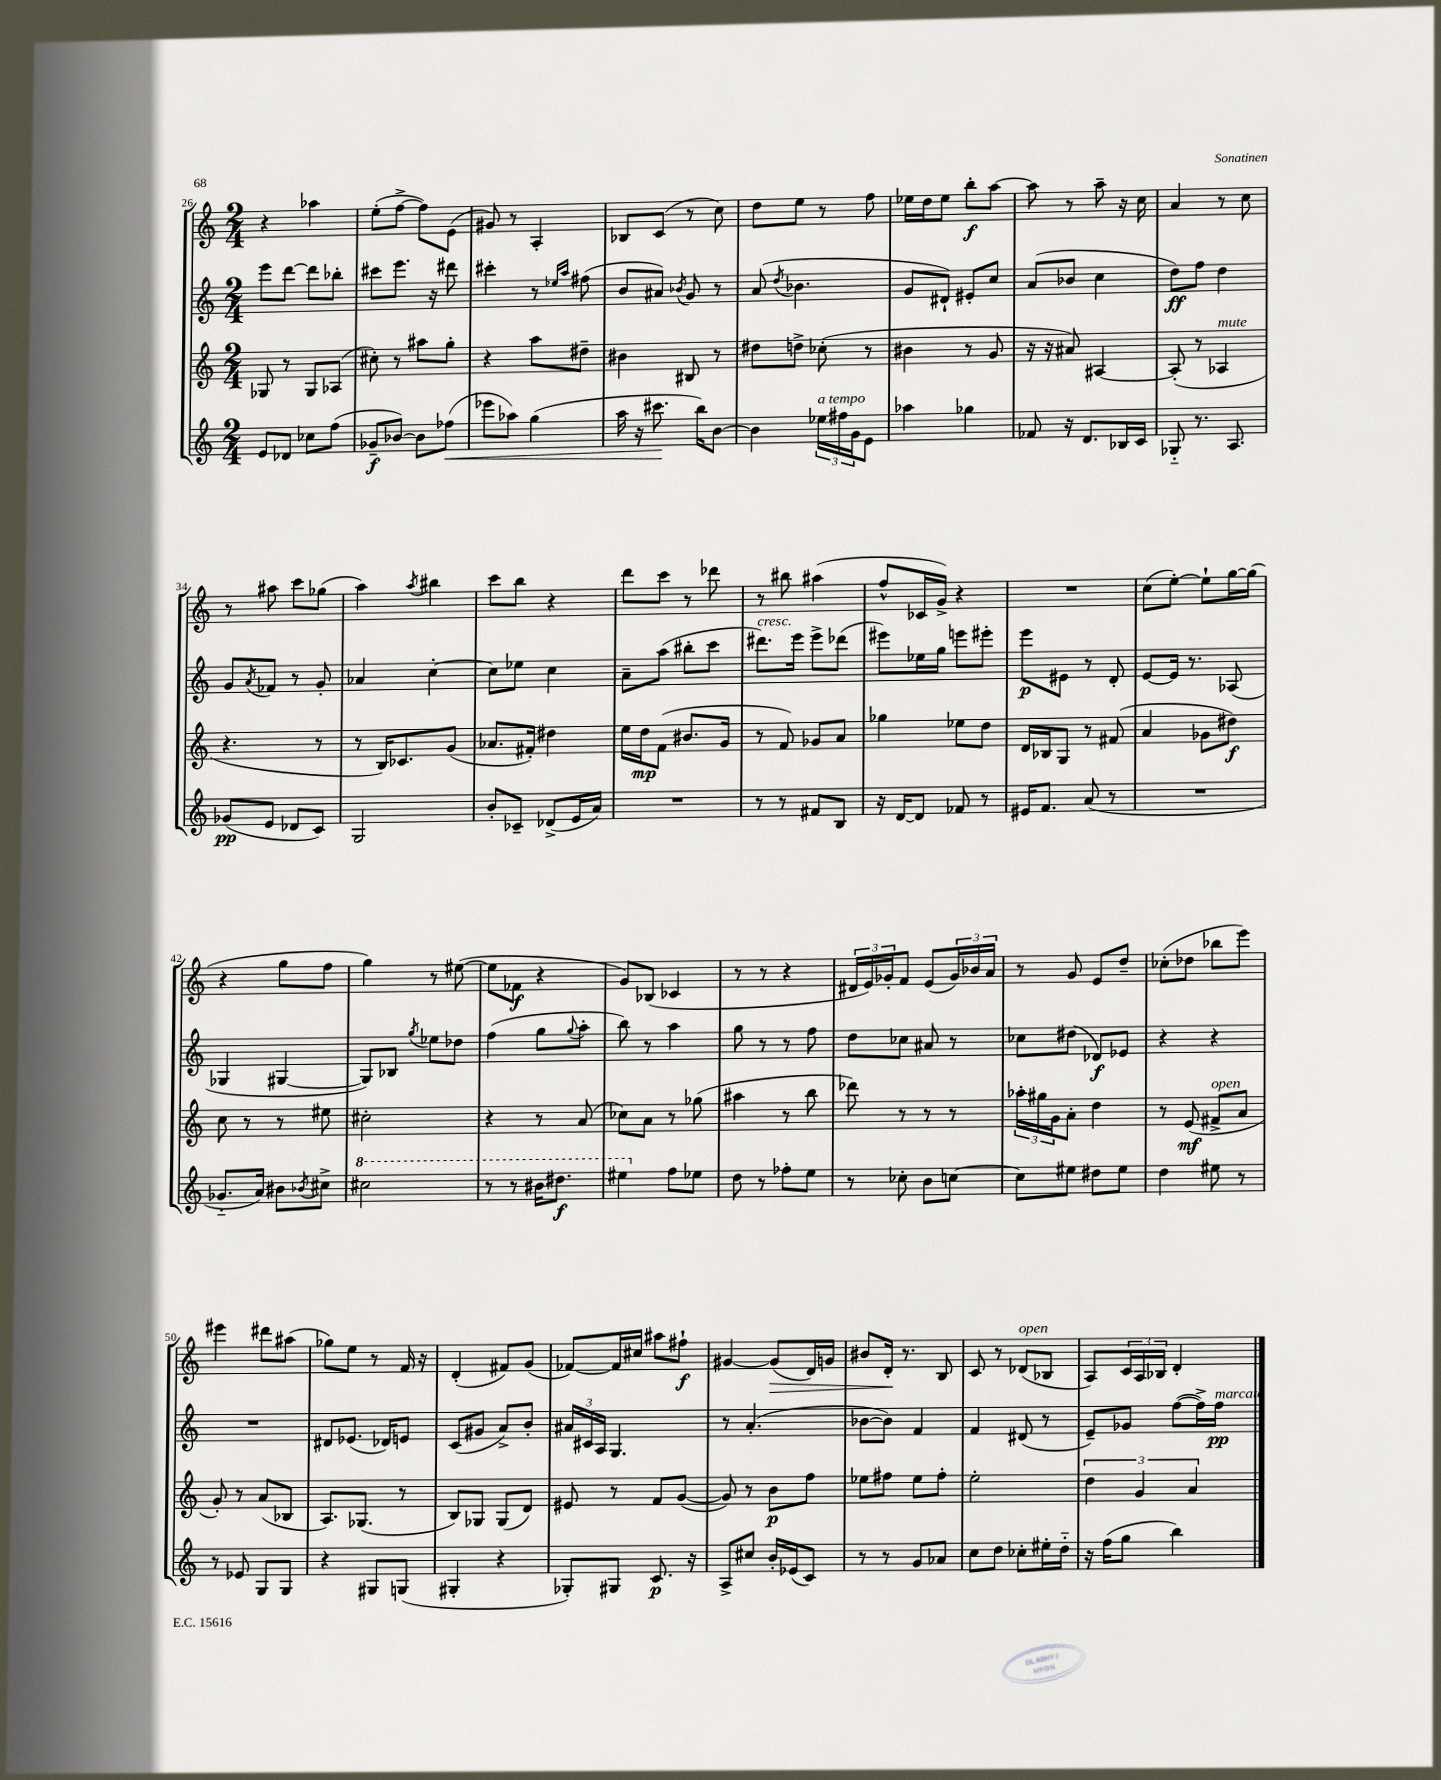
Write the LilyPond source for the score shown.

<<
\new StaffGroup <<
\new Staff = "s0" {
    \clef treble \key c \major \numericTimeSignature \time 2/4
    r4 aes''4 |
    e''8-.( f''8~-> f''8) e'8( |
    gis'8) r8 a4-. |
    bes8 c'8( r8 c''8) |
    d''8 e''8 r8 f''8 |
    ees''16 d''16 ees''8 b''8-.\f a''8~ |
    a''8 r8 a''8-- r16 c''16 |
    a'4 r8 c''8 |
    r8 ais''8 c'''8 ges''8( |
    a''4) \acciaccatura { a''8 } bis''4 |
    c'''8 b''8 r4 |
    d'''8 c'''8 r8 des'''8 |
    r8 bis''8 ais''4( |
    f''8-^ ces'16 g'16->) r4 |
    R2 |
    c''8( e''8~-.) e''8-! g''16~ g''16( |
    r4 g''8 f''8 |
    g''4) r8 eis''8~( |
    eis''8 fes'8\f r4 |
    g'8) bes8( ces'4 |
    r8 r8 r4 |
    \tuplet 3/2 { dis'16 e'16) ges'16-. } f'8 e'8( \tuplet 3/2 { ges'16) bes'16 a'16 } |
    r8 g'8 e'8 d''8-- |
    ces''8-.( des''8 bes''8 e'''8) |
    eis'''4 dis'''8 ais''8( |
    ges''8) e''8 r8 f'16 r16 |
    d'4-.( fis'8) g'8( |
    fes'8~) fes'16 cis''16 ais''8 fis''8-!\f |
    gis'4~ gis'8\>( d'16) g'16 |
    bis'8 d'16-.\! r8. b8 |
    c'8 r8 des'8^\markup { \italic "open" }( bes8 |
    a8) \tuplet 3/2 { c'16 a16 bes16 } d'4-. \bar "|." |
}
\new Staff = "s1" {
    \clef treble \key c \major \numericTimeSignature \time 2/4
    e'''8 d'''8~ d'''8 bes''8-. |
    cis'''8 e'''8. r16 dis'''8 |
    cis'''4-. r8 \grace { ees''16 a''16 } fis''8( |
    b'8 ais'8) \acciaccatura { bes'8 } g'8 r8 |
    a'8( \acciaccatura { d''8 } bes'4. |
    g'8 dis'8-!) eis'8-. c''8 |
    a'8( bes'8 c''4 |
    d''8\ff) f''8 d''4 |
    g'8 \acciaccatura { a'8 } fes'8 r8 g'8-. |
    aes'4 c''4~-. |
    c''8 ees''8 c''4 |
    a'8-- a''8( bis''8-. c'''8 |
    dis'''8.^\markup { \italic "cresc." }) e'''16 e'''8-> des'''8( |
    eis'''8) ees''16 g''16 e'''8 eis'''8-. |
    e'''8\p eis'8 r8 d'8-. |
    e'8~ e'16 r8. aes8( |
    ges4 gis4~ |
    gis8) bes8 \acciaccatura { g''8 } ees''8 des''8 |
    f''4( g''8 \appoggiatura { g''8 } a''8-. |
    b''8) r8 a''4 |
    g''8 r8 r8 f''8 |
    d''8 ces''8 ais'8 r8 |
    ces''8 dis''8( des'8\f) ees'8 |
    r4 r4 |
    R2 |
    dis'8 ees'8.( des'16) e'8 |
    c'8( gis'8 a'8->) b'8-. |
    \tuplet 3/2 { ais'16 cis'16 a16 } g4. |
    r8 a'4.-.( |
    bes'8~ bes'8) f'4 |
    f'4 dis'8( r8 |
    e'8--) ges'8 f''8~( f''16->) f''16\pp^\markup { \italic "marcato" } \bar "|." |
}
\new Staff = "s2" {
    \clef treble \key c \major \numericTimeSignature \time 2/4
    ges8 r8 ges8 aes8( |
    cis''8-.) r8 ais''8 g''8-. |
    r4 a''8 dis''8-- |
    bis'4 bis8 r8 |
    dis''8 d''8-> ces''8-.( r8 |
    bis'4 r8 g'8 |
    r16 r16 ais'8) ais4~ |
    ais8-.( r8 aes4^\markup { \italic "mute" } |
    r4. r8 |
    r8 b16) ces'8. g'8( |
    aes'8. fis'16-.) dis''4 |
    e''16 d''16\mp f'8( bis'8. g'16 |
    r8 f'8) ges'8 a'8 |
    ges''4 ees''8 d''8 |
    d'16 bes16 g8 r8 fis'8( |
    a'4 ges'8 dis''8\f) |
    c''8 r8 r8 eis''8 |
    cis''2-. |
    r4 r8 a'8( |
    ces''8) a'8 r8 ges''8( |
    ais''4 r8 b''8 |
    des'''8) r8 r8 r8 |
    \tuplet 3/2 { aes''16-. gis''16 g'16 } a'8-. d''4 |
    r8 e'8\mf( fis'8->^\markup { \italic "open" } a'8 |
    g'8-.) r8 a'8( bes8 |
    a8.) ges8.( r8 |
    b8) ges8 ges8( d'8) |
    eis'8 r8 f'8 g'8~( |
    g'8) r8 b'8\p f''8 |
    ees''8 fis''8 ees''8 fis''8-. |
    e''2-. |
    \tuplet 3/2 { d''4 g'4 a'4 } \bar "|." |
}
\new Staff = "s3" {
    \clef treble \key c \major \numericTimeSignature \time 2/4
    e'8 des'8 ces''8 f''8( |
    ges'8--\f bes'8~) bes'8 fes''8\<( |
    ees'''8 aes''8) g''4( |
    a''16 r16 cis'''8.\! b''16) b'8~ |
    b'4 \tuplet 3/2 { ees''16^\markup { \italic "a tempo" } fis''16 g'16 } e'8 |
    aes''4 ges''4 |
    fes'8 r16 d'8. bes16 c'16 |
    ges8-_ r8. a8. |
    ges'8\pp( e'8 des'8 c'8) |
    g2 |
    b'8-. ces'8-- des'8->( e'16 a'16) |
    R2 |
    r8 r8 fis'8 b8 |
    r16 d'16~ d'8 fes'8 r8 |
    eis'16 f'8. a'8( r8 |
    R2 |
    ges'8.-_ a'16) bis'8 \acciaccatura { bes'8 } cis''8-> |
    \ottava #1 cis'''2 |
    r8 r8 bis''16 dis'''8.\f |
    eis'''4 \ottava #0 f''8 ees''8 |
    d''8 r8 fes''8-. e''8 |
    r8 ces''8-. b'8 c''8~ |
    c''8 eis''8 dis''8 eis''8 |
    d''4 eis''8 r8 |
    r8 ees'8 g8 g8 |
    r4 gis8 g8( |
    gis4-. r4 |
    ges8-.) gis8 c'8.\p r16 |
    a8-> cis''8 b'16-. ees'16( c'8) |
    r8 r8 g'8 aes'8 |
    c''8 d''8 ces''8-. eis''16-. d''16-_ |
    r16 f''16( g''8 b''4) \bar "|." |
}
>>
>>
\layout { \context { \Score currentBarNumber = #26 } }
